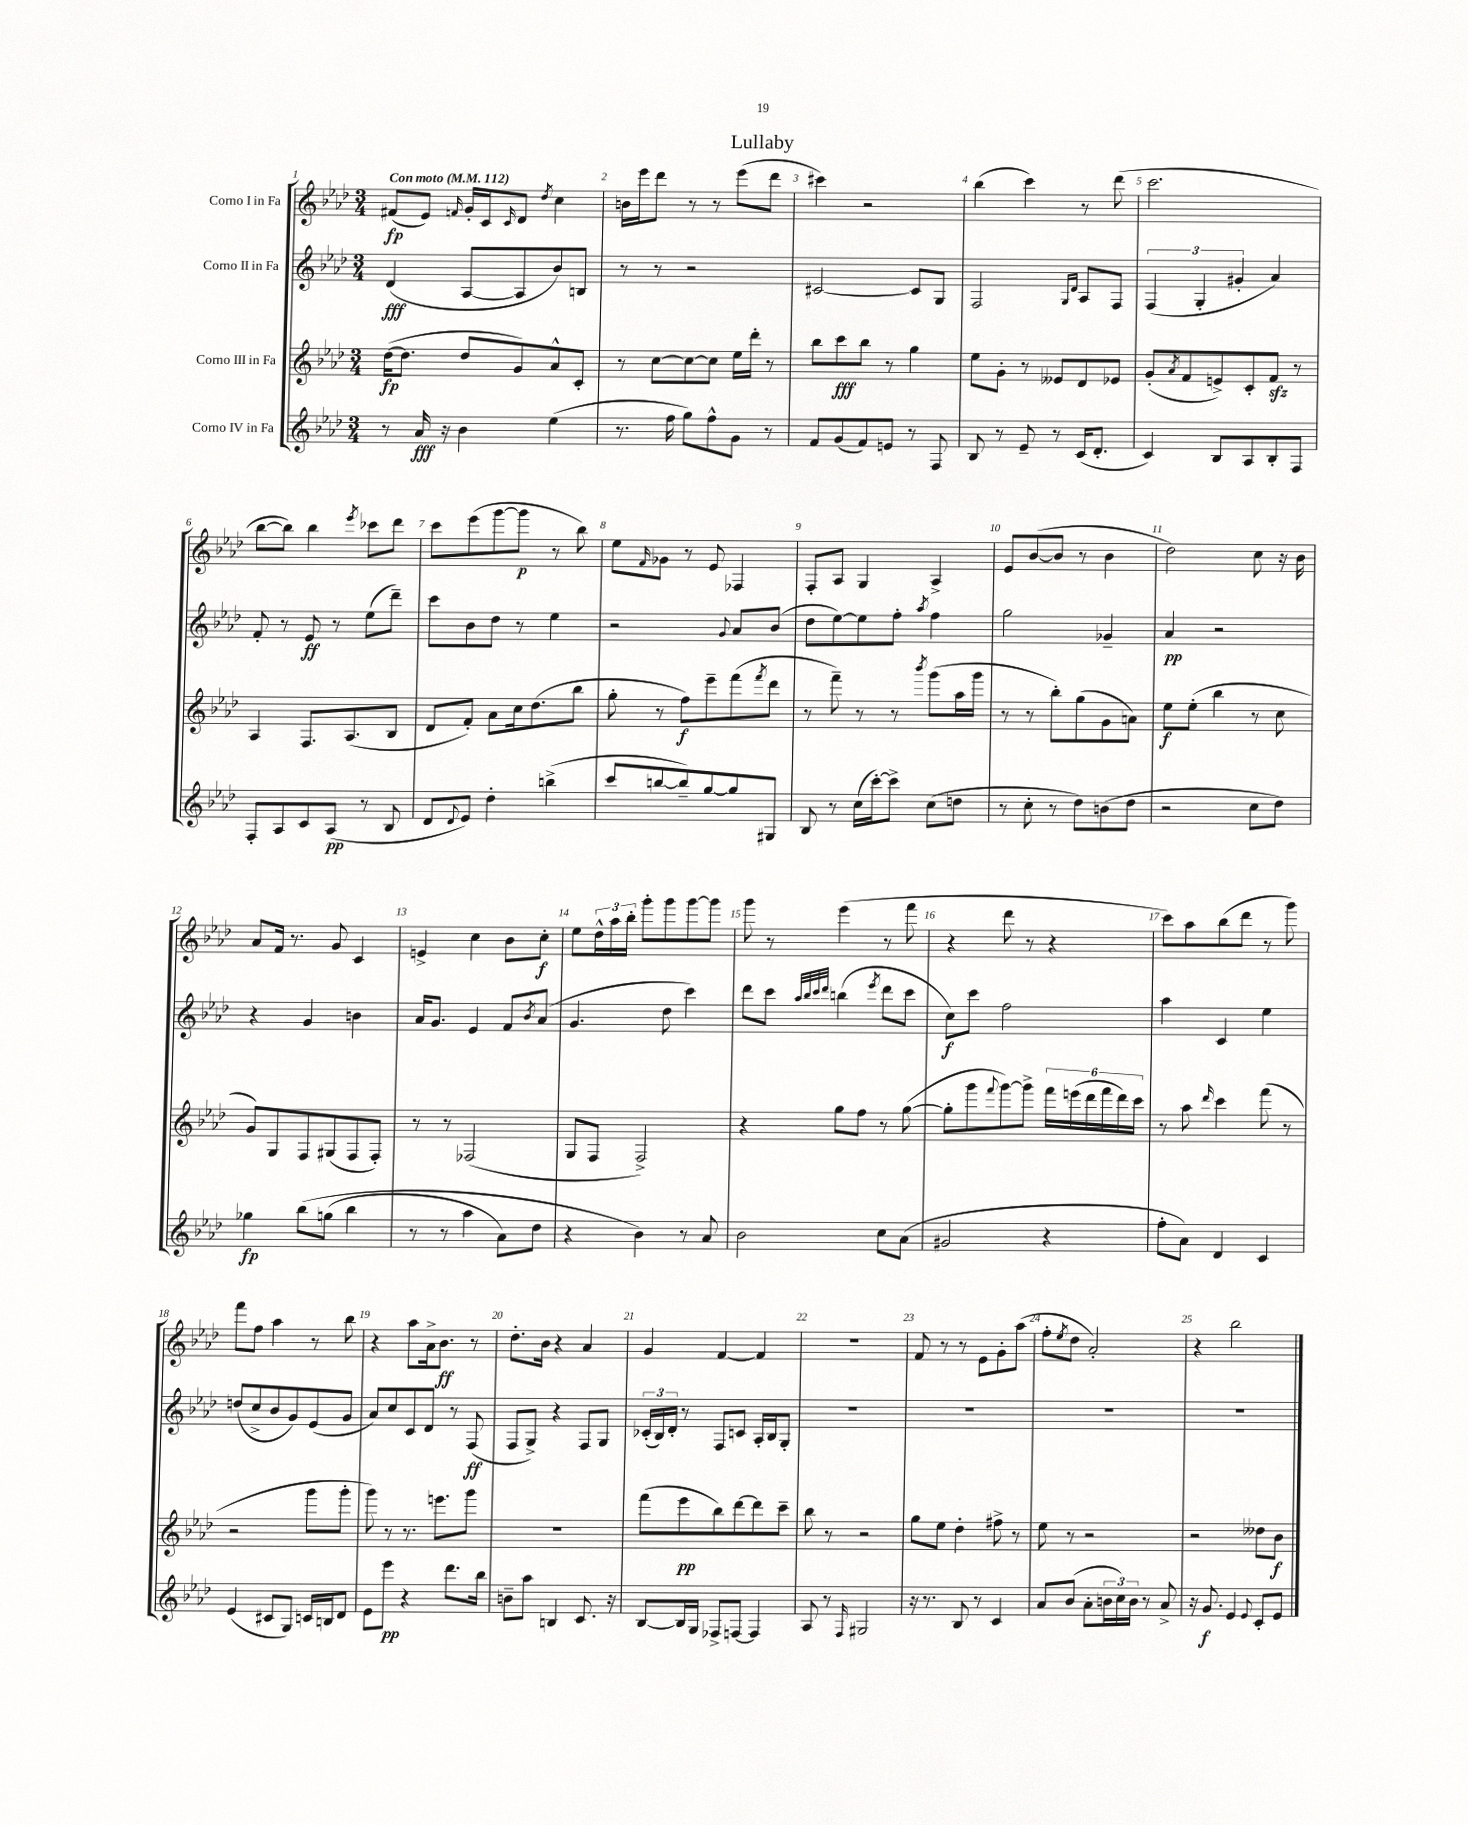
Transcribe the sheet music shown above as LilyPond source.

\header { title = "Lullaby" }
<<
\new StaffGroup <<
\new Staff = "s0" \with { instrumentName = "Corno I in Fa" } {
    \clef treble \key aes \major \numericTimeSignature \time 3/4 \tempo "Con moto" 4 = 112
    fis'8\fp( ees'8) \grace { f'16 } g'16-. c'16 \grace { c'16 } des'8 \acciaccatura { des''8 } c''4 |
    b'16 ees'''16 des'''8 r8 r8 ees'''8( des'''8 |
    cis'''4) r2 |
    bes''4( c'''4) r8 des'''8( |
    c'''2. |
    bes''8~ bes''8) bes''4 \acciaccatura { ees'''8 } ces'''8 des'''8 |
    c'''8 ees'''8( g'''8~ g'''8\p r8 bes''8) |
    ees''8 \grace { f'16 } ges'8 r8 ees'8 fes4 |
    f8-. aes8 g4 aes4-> |
    ees'8 bes'8~( bes'8 r8 bes'4 |
    des''2) c''8 r16 bes'16 |
    aes'8 f'16 r8. g'8 c'4 |
    e'4-> c''4 bes'8 c''8-.\f |
    ees''8 \tuplet 3/2 { des''16-^ aes''16 bes''16-. } g'''8-. g'''8 g'''8~ g'''8 |
    g'''8 r8 ees'''4( r8 f'''8 |
    r4 des'''8 r8 r4 |
    c'''8) aes''8 bes''8( des'''8 r8 g'''8) |
    f'''8 f''8 aes''4 r8 bes''8 |
    r4 aes''8 aes'16-> bes'8.\ff r8 |
    des''8.-. bes'16 r4 aes'4 |
    g'4 f'4~ f'4 |
    R2. |
    f'8 r8 r8 ees'8 g'8-. aes''8( |
    f''8-. \acciaccatura { ees''8 } des''8 aes'2-.) |
    r4 bes''2 \bar "|." |
}
\new Staff = "s1" \with { instrumentName = "Corno II in Fa" } {
    \clef treble \key aes \major \numericTimeSignature \time 3/4
    des'4\fff( aes8~ aes8 bes'8) b8 |
    r8 r8 r2 |
    cis'2~ cis'8 g8 |
    f2 \grace { g16 des'16 } aes8 f8 |
    \tuplet 3/2 { f4( g4-. gis'4-. } aes'4) |
    f'8-. r8 ees'8\ff r8 ees''8( des'''8--) |
    c'''8 bes'8 des''8 r8 ees''4 |
    r2 \appoggiatura { g'8 } aes'8 bes'8( |
    des''8 ees''8~) ees''8 f''8-. \acciaccatura { aes''8 } f''4 |
    g''2 ges'4-- |
    aes'4\pp r2 |
    r4 g'4 b'4 |
    aes'16 g'8. ees'4 f'8 \acciaccatura { bes'8 } aes'8( |
    g'4. des''8 c'''4) |
    des'''8 c'''8 \grace { aes''32 bes''32 c'''32 des'''32 } b''4( \acciaccatura { ees'''8 } des'''8 c'''8 |
    c''8\f) c'''8 f''2 |
    aes''4 c'4 ees''4 |
    d''8( c''8-> bes'8 g'8) ees'8( g'8 |
    aes'8) c''8 c'8 des'8 r8 f8\ff( |
    f8 g8->) r4 f8 g8 |
    \tuplet 3/2 { ces'16-.( bes16) des'16-. } r8 f8 c'8 aes16-. bes16 g8-. |
    R2. |
    R2. |
    R2. |
    R2. \bar "|." |
}
\new Staff = "s2" \with { instrumentName = "Corno III in Fa" } {
    \clef treble \key aes \major \numericTimeSignature \time 3/4
    des''16~\fp( des''8. des''8 g'8) aes'8-^ c'8-. |
    r8 c''8~ c''8~ c''8 ees''16 des'''16-. r8 |
    bes''8 c'''8\fff bes''8 r8 g''4 |
    ees''8 g'8-. r8 eeses'8 des'8 ees'8 |
    g'8-.( \acciaccatura { aes'8 } f'8 e'8->) c'8-. f'8\sfz r8 |
    aes4 f8. aes8.( bes8 |
    des'8 f'8-.) aes'8 c''16 des''8.( bes''8 |
    g''8-. r8 f''8\f) ees'''8-- f'''8( \acciaccatura { f'''8 } des'''8 |
    r8 f'''8--) r8 r8 \acciaccatura { bes'''8 } g'''8( aes''16 g'''16 |
    r8 r8 bes''8-.) g''8( g'8 a'8) |
    ees''8\f ees''8-.( bes''4 r8 c''8 |
    g'8) g8 f8 gis8( f8 f8-.) |
    r8 r8 fes2( |
    g8 f8 f2->) |
    r4 g''8 f''8 r8 g''8~( |
    g''8-. g'''8 \appoggiatura { f'''8 } g'''8~) g'''8-> \tuplet 6/4 { f'''16 e'''16( des'''16 f'''16 des'''16) c'''16 } |
    r8 aes''8 \grace { des'''16 } c'''4 f'''8( r8 |
    r2 g'''8 g'''8-. |
    g'''8) r8 r8. e'''8. g'''8 |
    R2. |
    f'''8( ees'''8\pp bes''8) des'''8~ des'''8 c'''8-- |
    bes''8 r8 r2 |
    g''8 ees''8 des''4-. fis''8-> r8 |
    ees''8 r8 r2 |
    r2 deses''8 bes'8\f \bar "|." |
}
\new Staff = "s3" \with { instrumentName = "Corno IV in Fa" } {
    \clef treble \key aes \major \numericTimeSignature \time 3/4
    r8 aes'16\fff r16 bes'4 ees''4( |
    r8. f''16 g''8) f''8-^ g'8 r8 |
    f'8 g'8( f'8) e'8 r8 f8 |
    bes8 r8 ees'8-- r8 c'16( des'8.-. |
    c'4) bes8 aes8 bes8-. f8 |
    f8-. aes8 c'8 aes8\pp( r8 bes8 |
    des'8 \appoggiatura { des'8 } ees'8) des''4-. b''4->( |
    c'''8 b''8~ b''8--) g''8~ g''8 gis8 |
    bes8 r8 c''16( c'''16~-.) c'''8-> c''8( d''8 |
    r8 c''8-. r8 des''8) b'8( des''8 |
    r2 c''8 des''8) |
    ges''4\fp bes''8\( g''8( bes''4 |
    r8 r8 aes''4 aes'8) des''8 |
    r4 bes'4\) r8 aes'8 |
    bes'2 c''8 aes'8( |
    gis'2 r4 |
    f''8-. aes'8) des'4 c'4 |
    ees'4( cis'8 g8) c'16 b16 des'8 |
    ees'8 ees'''8\pp r4 des'''8. bes''16 |
    b'8-- aes''8 b4 c'8. r16 |
    bes8~ bes16 g16 fes8-> f8~ f4 |
    aes8 r8 \grace { f16 } gis2 |
    r16 r8. bes8 r8 c'4 |
    aes'8 bes'8( aes'8-. \tuplet 3/2 { b'16 c''16) b'16 } r8 aes'8-> |
    r16 g'8.\f ees'4 \appoggiatura { ees'8 } c'8-. ees'8 \bar "|." |
}
>>
>>
\layout { \context { \Score \override BarNumber.break-visibility = ##(#f #t #t) barNumberVisibility = #all-bar-numbers-visible } }
